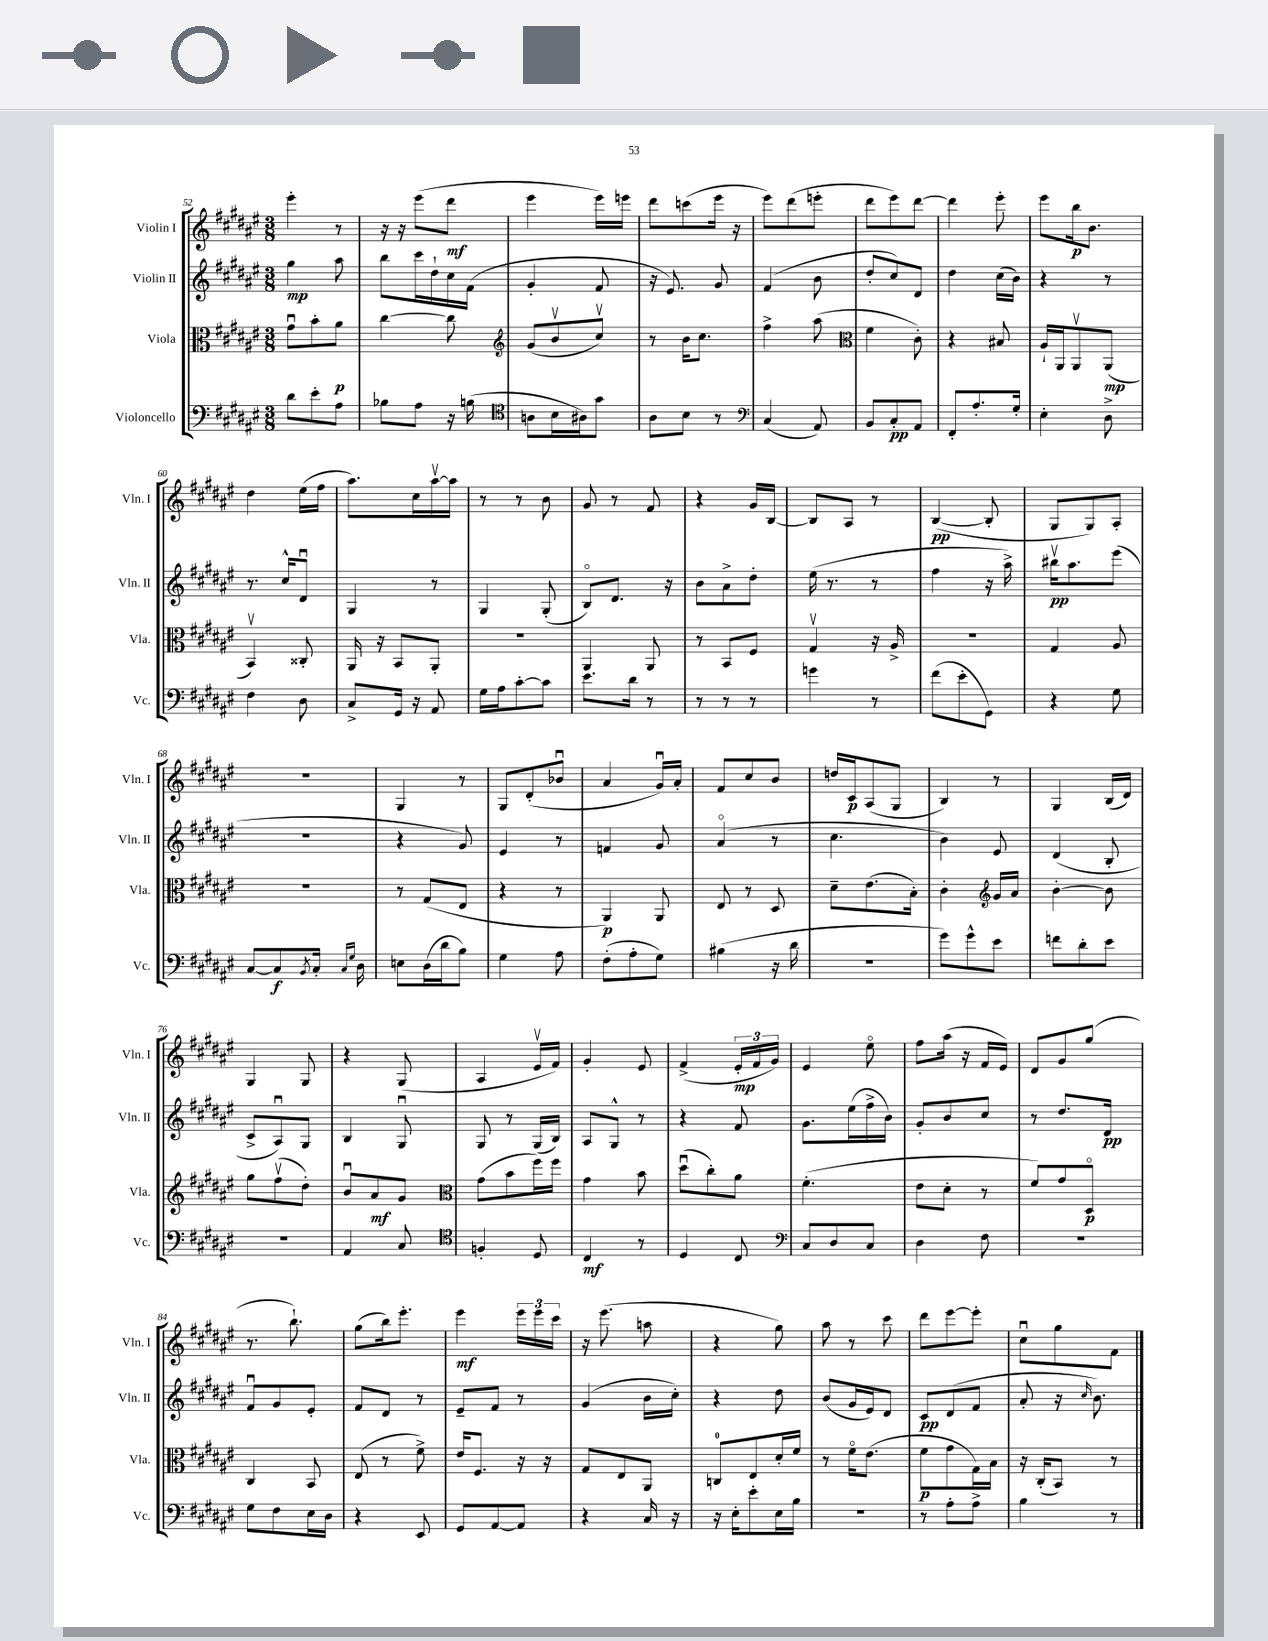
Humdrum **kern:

**kern	**kern	**kern	**kern
*staff4	*staff3	*staff2	*staff1
*clefF4	*clefC3	*clefG2	*clefG2
*k[f#c#g#d#a#e#]	*k[f#c#g#d#a#e#]	*k[f#c#g#d#a#e#]	*k[f#c#g#d#a#e#]
*M3/8	*M3/8	*M3/8	*M3/8
8d#	8g#u	4gg#	4eee#'
8e#'	8b'	.	.
8A#	8a#	8aa#	8r
=	=	=	=
8B-	[4cc#	8bb	16r
.	.	.	16r
8A#	.	16ccc#	(8eee#
.	.	16dd#`	.
16r	8cc#]	16cc#	8ddd#
(16B	.	(16f#	.
=	=	=	=
*clefC4	*clefG2	*	*
8A	(8g#	4g#'	4eee#
16B	8bv	.	.
16A#)	.	.	.
8g#	8cc#v)	8f#	16eee#)
.	.	.	16eee
=	=	=	=
8A#	8r	16r	8ddd#
.	.	8.e#)	.
8B	16b	.	(8ccc
.	8.cc#	.	.
8r	.	8g#	16eee#
.	.	.	16r
=	=	=	=
*clefF4	*	*	*
(4C#	4ff#^	(4f#	8eee#)
.	.	.	(8ddd#
8AA#)	(8aa#	8b	8eee'
=	=	=	=
*	*clefC3	*	*
8BB	4f#	8dd#'	8ddd#
8C#'	.	8cc#)	8eee#)
8AA#	8c#')	8d#	[8ddd#
=	=	=	=
8FF#'	4r	4dd#	4ddd#]
8.A#'	.	.	.
.	8B#	(16cc#	8eee#'
16G#'	.	16b)	.
=	=	=	=
4E#'	16A#`	4r	8eee#
.	16AA#	.	.
.	8AA#v	.	16bb
.	.	.	8.b
8D#^	(8AA#	8r	.
=	=	=	=
4F#	4BBv)	8.r	4dd#
.	.	16cc#^^	.
8D#	8C##'	8d#u	(16ee#
.	.	.	16ff#
=	=	=	=
8C#^	16AA#	4G#	8.aa#)
.	16r	.	.
16GG#	8BB	.	.
16r	.	.	16cc#
8AA#	8AA#'	8r	[16aa#v
.	.	.	16aa#]
=	=	=	=
16G#	4.r	4G#	8r
16A#	.	.	.
[8c#'	.	.	8r
8c#]	.	(8G#'	8b
=	=	=	=
8.e#	4AA#	8Bo)	8g#
.	.	8.d#	8r
16d#	.	.	.
8r	8AA#	.	8f#
.	.	16r	.
=	=	=	=
8r	8r	8b	4r
8r	8BB	8a#^	.
8r	8F#	8dd#'	16g#
.	.	.	[16B
=	=	=	=
4g	4G#v	(16ee#	8B]
.	.	8.r	.
.	.	.	8A#
8r	16r	8r	8r
.	16A#^	.	.
=	=	=	=
(8f#	4.r	4ff#	([4B
8e#'	.	.	.
8GG#)	.	16r	8B']
.	.	16aa#^)	.
=	=	=	=
4r	4G#	16bb#v	8G#
.	.	8.aa#	.
.	.	.	8G#)
8G#	8A#	(8eee#	8A#'
=	=	=	=
[8C#	4.r	4.r	4.r
8C#]	.	.	.
8qBB	.	.	.
16C#'	.	.	.
16qqC#	.	.	.
16qqG#	.	.	.
16D#	.	.	.
=	=	=	=
8E	8r	4r	4G#
(16D#	(8G#	.	.
16d#	.	.	.
8B)	8E#	8g#)	8r
=	=	=	=
4G#	4r	4e#	8G#
.	.	.	(8d#'
8A#	8r	8r	8b-u
=	=	=	=
(8F#'	4AA#)	4f	4a#
8A#'	.	.	.
8G#)	8AA#	8g#	16g#u)
.	.	.	16a#'
=	=	=	=
(4B#	8E#	(4a#o	8f#
.	8r	.	8cc#
16r	8D#	8r	8b
16d#	.	.	.
=	=	=	=
4.r	8d#~	4.cc#	16dd
.	.	.	16c#
.	(8.e#	.	(8A#
.	.	.	8G#
.	16B')	.	.
=	=	=	=
8g#)	4c#'	4b)	4B)
8g#^^	.	.	.
*	*clefG2	*	*
8e#	16g#	8e#	8r
.	16a#	.	.
=	=	=	=
8f	[4b'	(4d#	4G#
8d#'	.	.	.
8e#	8b]	8B'	(16B
.	.	.	16d#)
=	=	=	=
4.r	8gg#	8c#^	4G#
.	(8ff#v	8A#u)	.
.	8dd#')	8G#	8G#
=	=	=	=
4AA#	8bu	4B	4r
.	8a#	.	.
8C#	8g#	8G#u	(8G#
=	=	=	=
*clefC4	*clefC3	*	*
4F'	(8g#	8G#	4A#
.	8b	8r	.
8D#	16ff#)	(16G#	16e#v
.	16ff#	16B)	16f#)
=	=	=	=
4C#	4g#	8A#	4g#'
.	.	8G#^^	.
8r	8b	8r	8e#
=	=	=	=
4D#	(8dd#u	4r	(4f#^
.	8cc#')	.	.
8C#	8a#	8f#	24e#'
.	.	.	24f#
.	.	.	24g#)
=	=	=	=
*clefF4	*	*	*
8C#	(4.f#'	8.g#	4e#
8D#	.	.	.
.	.	(16ee#	.
8C#	.	16ff#^	8ee#o
.	.	16b)	.
=	=	=	=
4D#	8e#	8g#'	8ff#
.	8d#'	8b	(16aa#
.	.	.	16r
8F#	8r	8cc#	16f#
.	.	.	16e#)
=	=	=	=
4.r	8f#)	8r	8d#
.	8g#	8.dd#	8g#
.	8D#o	.	(8gg#
.	.	16d#	.
=	=	=	=
8G#	4C#	8f#u	8.r
8F#	.	8g#	.
.	.	.	8.bb`)
16E#	8BB	8e#'	.
16D#	.	.	.
=	=	=	=
4r	(8E#	8f#	(8gg#
.	8r	8d#	16bb)
.	.	.	8.eee#'
8EE#	8f#^)	8r	.
=	=	=	=
8GG#	16e#	8e#~	4eee#
.	8.F#	.	.
[8AA#	.	8f#	.
8AA#]	16r	8r	24eee#
.	.	.	24eee#
.	16r	.	.
.	.	.	24ccc#
=	=	=	=
4r	8G#	(4g#	16r
.	.	.	(8.eee#
.	8E#	.	.
16C#	8AA#	16b	8aa
16r	.	16cc#')	.
=	=	=	=
16r	8C	4r	4r
16E#'	.	.	.
8e#'	8E#	.	.
16E#	16d#'	8dd#	8gg#)
16B	16f#	.	.
=	=	=	=
4.r	8r	(8b	8aa#
.	16f#o	16g#	8r
.	(8.e#	16e#)	.
.	.	8d#	8ccc#
=	=	=	=
8r	8f#	8c#	8ddd#
8A#'	8g#	(8d#	[8eee#
8A#^	16G#)	8f#	8eee#']
.	16B	.	.
=	=	=	=
4B	16r	8a#'	8cc#u
.	(16C#'	.	.
.	8BB)	16r	8gg#
.	.	16qqcc#	.
.	.	8.b)	.
8r	8r	.	8f#
==	==	==	==
*-	*-	*-	*-
